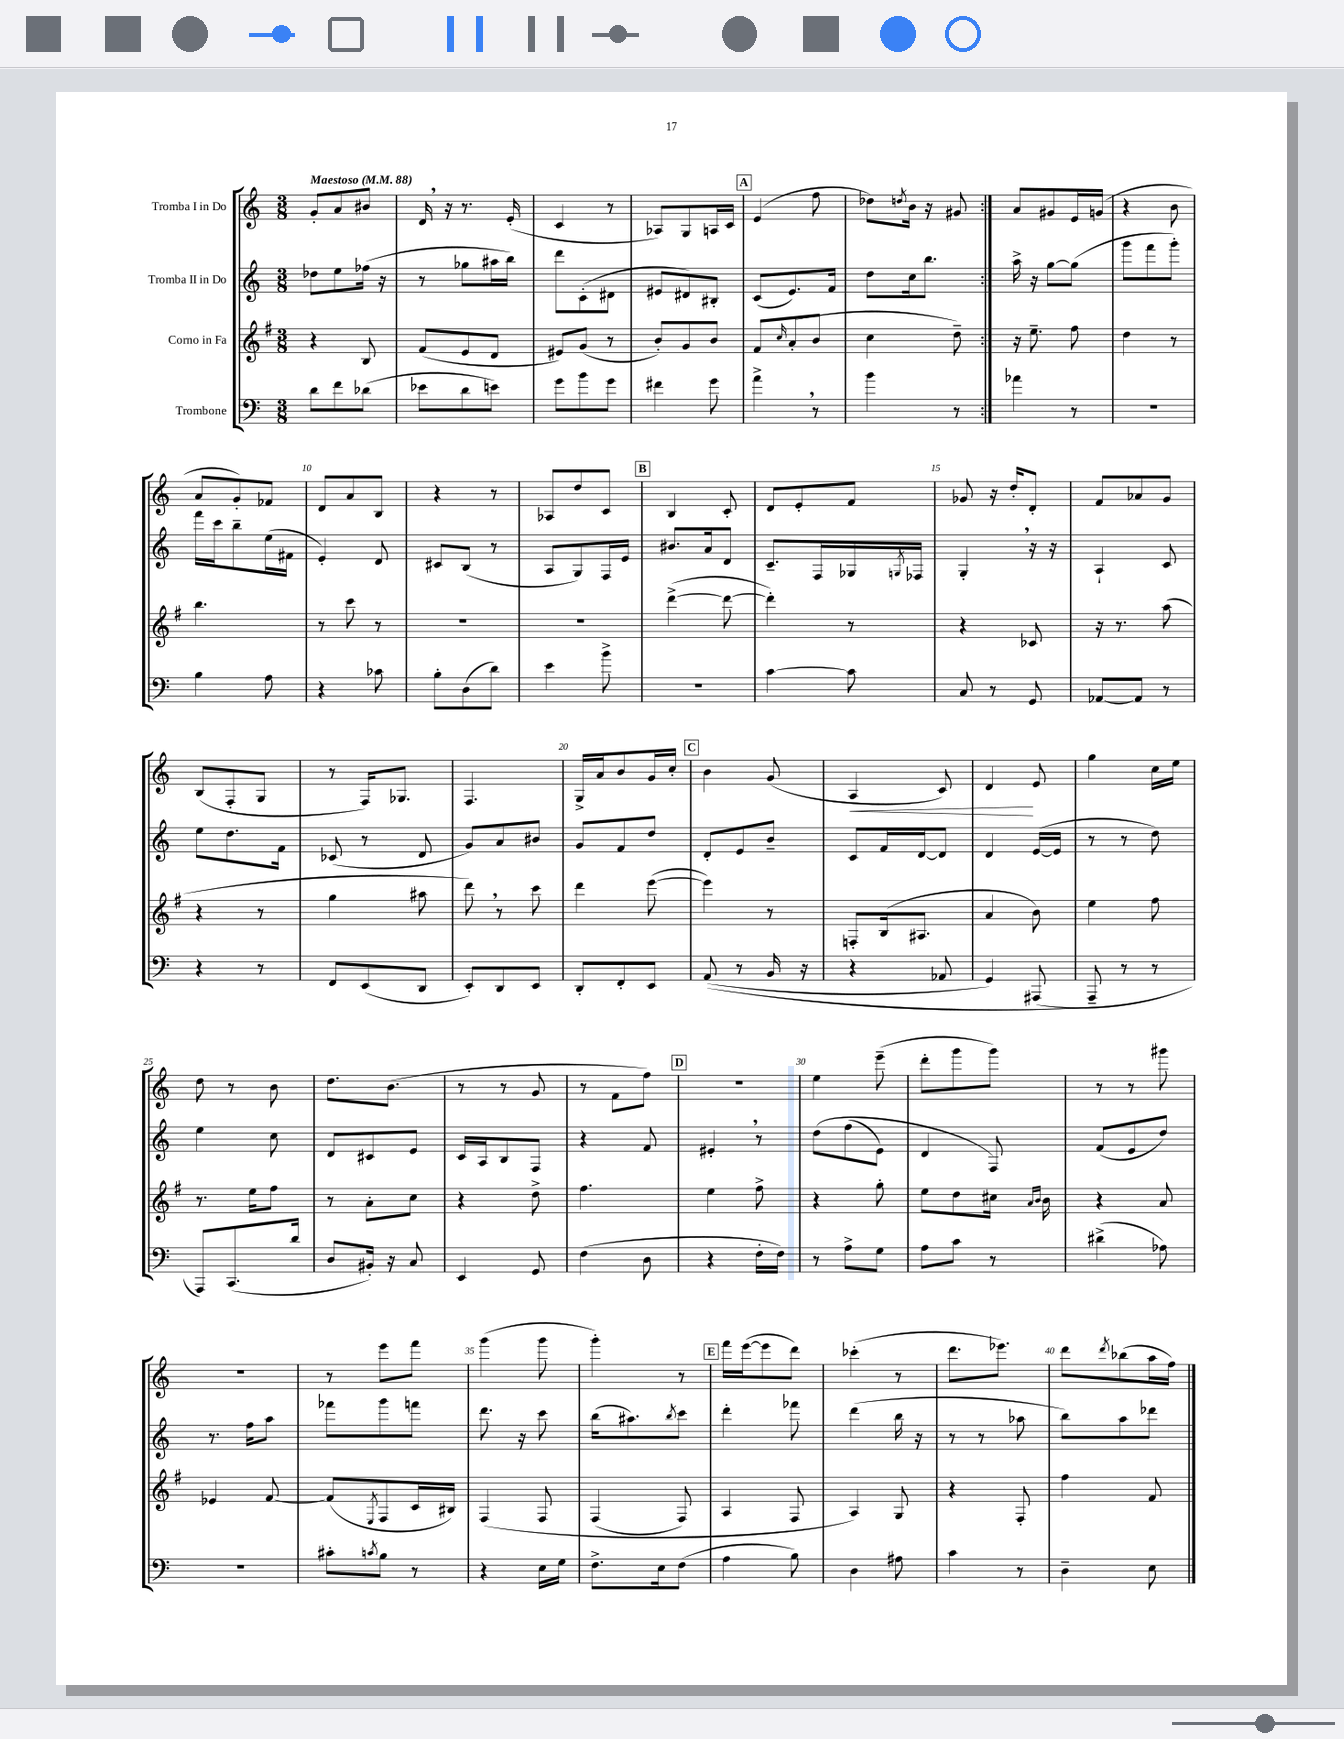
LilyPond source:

<<
\new StaffGroup <<
\new Staff = "s0" \with { instrumentName = "Tromba I in Do" } {
    \clef treble \key c \major \numericTimeSignature \time 3/8 \tempo "Maestoso" 4 = 88
    \repeat volta 2 { g'8-. a'8 bis'8 |
    d'16 \breathe r16 r8. e'16-.( |
    c'4 r8 |
    aes8) g8 a16 c'16 |
    \mark \markup { \box "A" } e'4( f''8 |
    des''8) \acciaccatura { d''8 } b'16 r16 gis'8 | }
    a'8 gis'8 e'16 g'16( |
    r4 b'8 |
    a'8 g'8-.) fes'8 |
    d'8 a'8 b8 |
    r4 r8 |
    aes8 d''8 c'8 |
    \mark \markup { \box "B" } b4 c'8-. |
    d'8 e'8-. f'8 |
    ges'8 r16 d''16-. d'8-. |
    f'8 aes'8 g'8 |
    b8( f8-. g8 |
    r8 f16) ges8. |
    f4. |
    g16-> a'16 b'8 g'16 c''16-. |
    \mark \markup { \box "C" } b'4 g'8( |
    a4\< c'8) |
    d'4\! e'8 |
    g''4 c''16 e''16 |
    d''8 r8 b'8 |
    d''8. b'8.( |
    r8 r8 g'8 |
    r8 f'8 f''8) |
    \mark \markup { \box "D" } R4. |
    e''4 e'''8--( |
    d'''8-. g'''8 g'''8) |
    r8 r8 gis'''8 |
    r4. |
    r8 e'''8 f'''8 |
    g'''4( g'''8 |
    g'''4-.) r8 |
    \mark \markup { \box "E" } f'''16 e'''16~( e'''8 d'''8) |
    ces'''4-.( r8 |
    d'''8. ees'''8.) |
    d'''8 \acciaccatura { d'''8 } bes''8( a''16 f''16) \bar "|." |
}
\new Staff = "s1" \with { instrumentName = "Tromba II in Do" } {
    \clef treble \key c \major \numericTimeSignature \time 3/8
    \repeat volta 2 { des''8 e''8 fes''16( r16 |
    r8 ges''8 ais''16 b''16) |
    d'''8 c'8-.( dis'8 |
    eis'8 dis'8) bis8-. |
    \mark \markup { \box "A" } c'8( e'8.) f'16 |
    d''8 c''16 b''8. | }
    a''16-> r16 g''8~ g''8( |
    g'''8 f'''8 g'''8-.) |
    f'''16 c'''16 b''8-- e''16( fis'16 |
    e'4-.) d'8 |
    cis'8 b8( r8 |
    a8 g8) f16 e'16 |
    \mark \markup { \box "B" } bis'8. a'16 d'8 |
    c'8.-- f16 ges16 \acciaccatura { g8 } fes16 |
    g4-. \breathe r16 r16 |
    a4-! c'8 |
    e''8 d''8. f'16 |
    ces'8( r8 d'8 |
    g'8) a'8 bis'8 |
    g'8 f'8 d''8 |
    \mark \markup { \box "C" } d'8-. e'8 b'8-- |
    c'8 f'16 d'16~ d'8 |
    d'4 e'16~( e'16 |
    r8 r8 d''8) |
    e''4 c''8 |
    d'8 cis'8 e'8 |
    c'16 a16 b8 f8 |
    r4 f'8 |
    \mark \markup { \box "D" } eis'4-. \breathe r8 |
    d''8\( f''8( e'8) |
    d'4 f8\) |
    f'8( e'8 d''8) |
    r8. f''16 a''8 |
    fes'''8 g'''8 f'''8 |
    d'''8. r16 c'''8 |
    b''16( ais''8.) \acciaccatura { b''8 } c'''8 |
    \mark \markup { \box "E" } d'''4-. fes'''8 |
    d'''4( b''16 r16 |
    r8 r8 aes''8 |
    b''8) a''8 des'''8 \bar "|." |
}
\new Staff = "s2" \with { instrumentName = "Corno in Fa" } {
    \clef treble \key g \major \numericTimeSignature \time 3/8
    \repeat volta 2 { r4 b8 |
    fis'8( e'8 d'8 |
    eis'8) g'8( r8 |
    b'8-.) g'8 b'8 |
    \mark \markup { \box "A" } fis'8 \grace { c''16 } a'8-.( b'8 |
    c''4 d''8--) | }
    r16 e''8.-- fis''8 |
    d''4 r8 |
    b''4. |
    r8 c'''8 r8 |
    R4. |
    R4. |
    \mark \markup { \box "B" } d'''4~->( d'''8~ |
    d'''4-.) r8 |
    r4 ces'8 |
    r16 r8. a''8( |
    r4 r8 |
    g''4 ais''8 |
    d'''8) \breathe r8 c'''8 |
    d'''4 e'''8~( |
    \mark \markup { \box "C" } e'''4) r8 |
    f8-. b16( ais8. |
    a'4 b'8) |
    e''4 fis''8 |
    r8. e''16 fis''8 |
    r8 a'8-. c''8 |
    r4 d''8-> |
    fis''4. |
    \mark \markup { \box "D" } e''4 fis''8-> |
    r4 g''8-. |
    e''8 d''8 cis''16 \grace { a'16 b'16 } b'16 |
    r4 a'8 |
    ees'4 fis'8~ |
    fis'8( \acciaccatura { e8 } fis8 c'16 bis16) |
    fis4\( fis8 |
    fis4( fis8) |
    \mark \markup { \box "E" } a4 fis8 |
    a4\) g8 |
    r4 fis8-. |
    fis''4 fis'8 \bar "|." |
}
\new Staff = "s3" \with { instrumentName = "Trombone" } {
    \clef bass \key c \major \numericTimeSignature \time 3/8
    \repeat volta 2 { d'8 f'8 des'8( |
    ees'8 d'8 e'8) |
    g'8 b'8 g'8 |
    fis'4 g'8 |
    \mark \markup { \box "A" } a'4-> \breathe r8 |
    b'4 r8 | }
    aes'4 r8 |
    R4. |
    b4 a8 |
    r4 ces'8 |
    b8-. d8( d'8) |
    e'4 b'8-> |
    \mark \markup { \box "B" } r4. |
    c'4~ c'8 |
    c8 r8 g,8 |
    aes,8~ aes,8 r8 |
    r4 r8 |
    f,8 e,8( d,8 |
    e,8-.) d,8 e,8 |
    d,8-. f,8-. e,8 |
    \mark \markup { \box "C" } a,8(\( r8 b,16 r16 |
    r4 aes,8 |
    g,4) ais,,8( |
    a,,8--\) r8 r8 |
    a,,8) c,8.( d'16 |
    d8 bis,16-.) r16 c8 |
    e,4 g,8 |
    f4( d8 |
    \mark \markup { \box "D" } r4 f16-. f16) |
    r8 a8-> g8 |
    a8 c'8 r8 |
    dis'4->( aes8) |
    R4. |
    cis'8-. \acciaccatura { c'8 } b8 r8 |
    r4 e16 g16 |
    f8.-> e16 f8( |
    \mark \markup { \box "E" } a4 b8) |
    d4 ais8 |
    c'4 r8 |
    d4-- e8 \bar "|." |
}
>>
>>
\layout { \context { \Score \override BarNumber.break-visibility = ##(#f #t #t) barNumberVisibility = #(every-nth-bar-number-visible 5) } }
